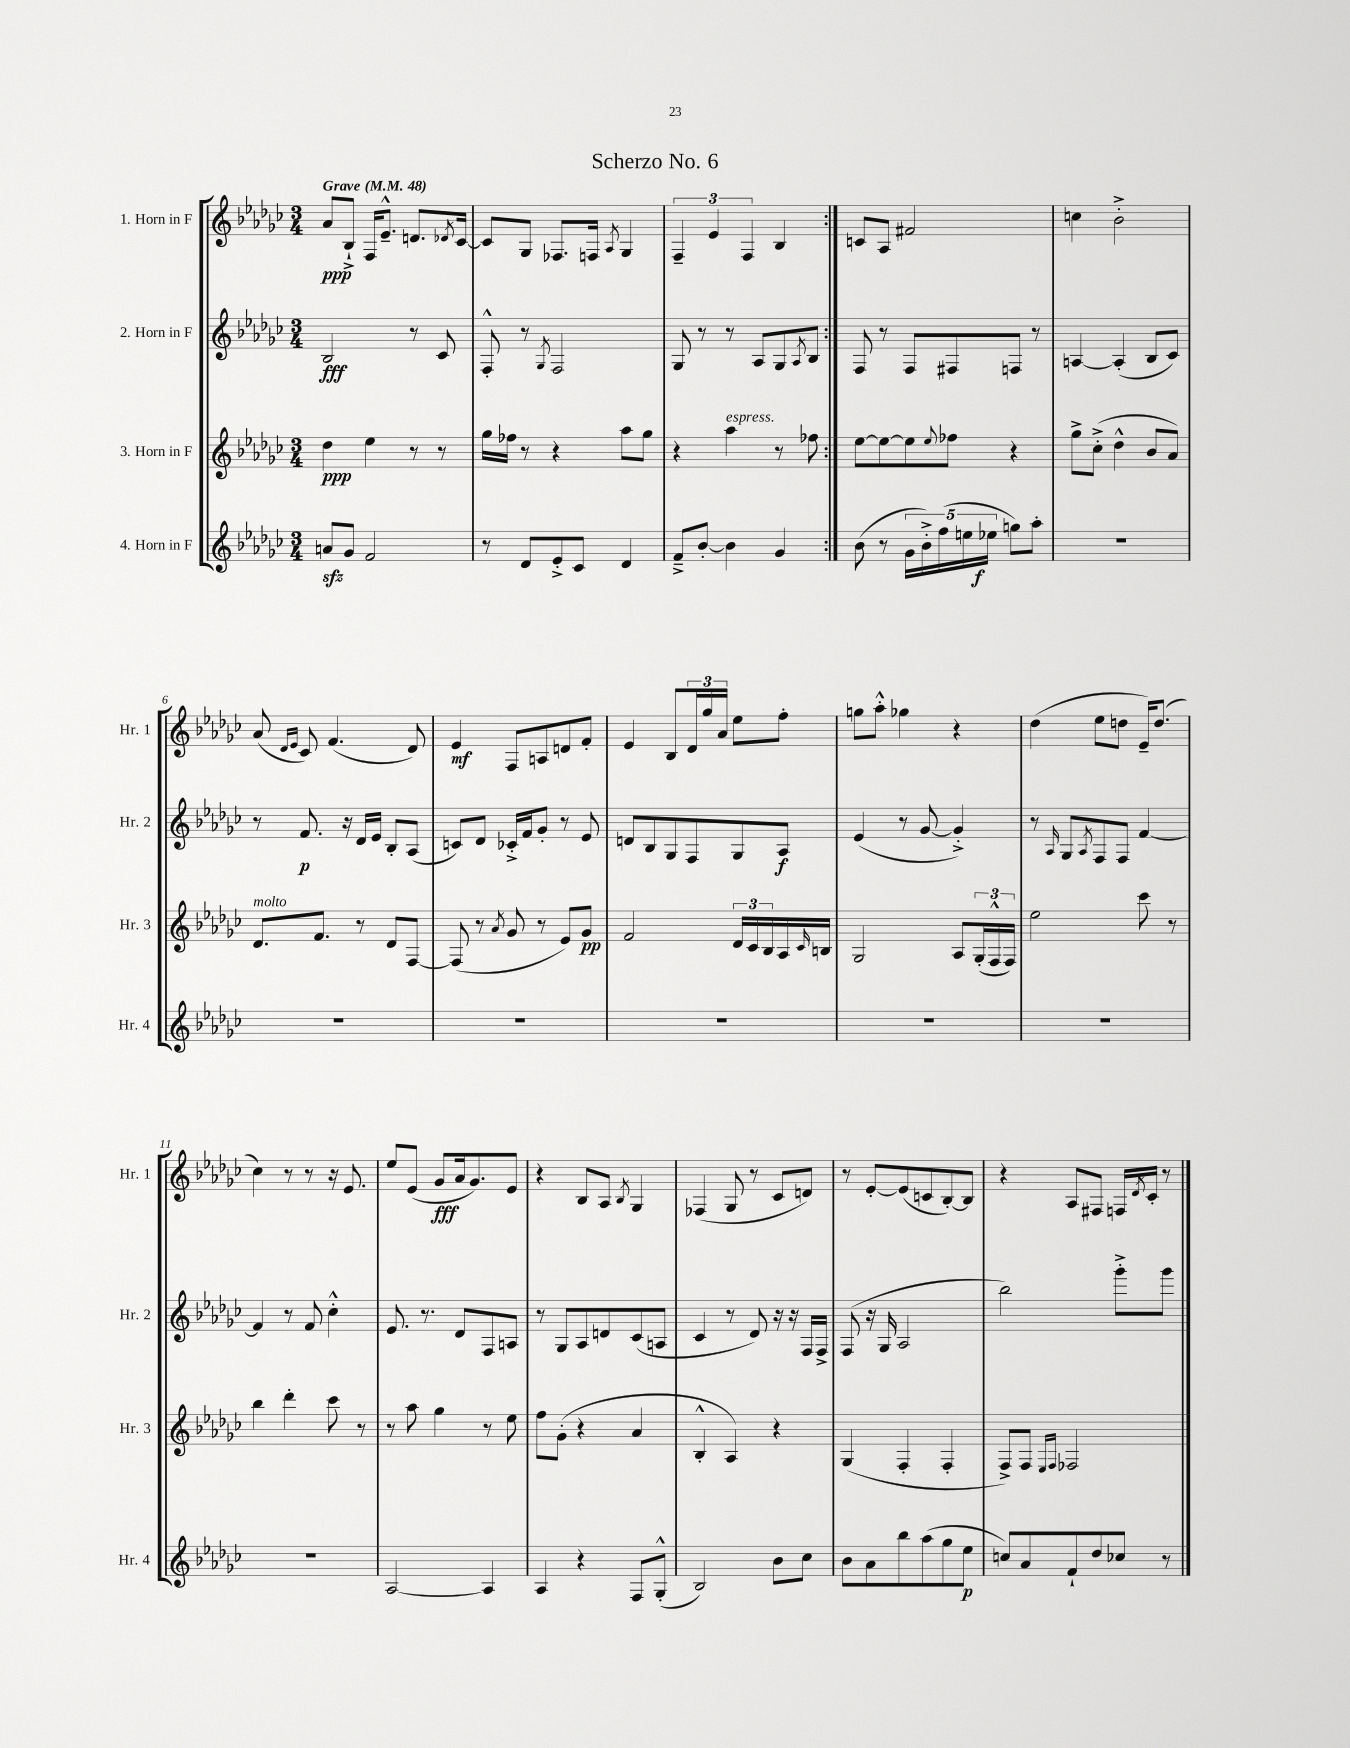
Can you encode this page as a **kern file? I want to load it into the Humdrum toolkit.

**kern	**dynam	**kern	**dynam	**kern	**dynam	**kern	**dynam
*part4	*part4	*part3	*part3	*part2	*part2	*part1	*part1
*staff4	*staff4	*staff3	*staff3	*staff2	*staff2	*staff1	*staff1
*I"4. Horn in F	*	*I"3. Horn in F	*	*I"2. Horn in F	*	*I"1. Horn in F	*
*I'Hr. 4	*	*I'Hr. 3	*	*I'Hr. 2	*	*I'Hr. 1	*
*clefG2	*	*clefG2	*	*clefG2	*	*clefG2	*
*k[b-e-a-d-g-c-]	*	*k[b-e-a-d-g-c-]	*	*k[b-e-a-d-g-c-]	*	*k[b-e-a-d-g-c-]	*
*M3/4	*	*M3/4	*	*M3/4	*	*M3/4	*
*MM48	*	*MM48	*	*MM48	*	*MM48	*
=1	=1	=1	=1	=1	=1	=1	=1
!	!	!	!	!	!	!LO:TX:a:B:t=Grave	!
8anzz/L	.	4dd-\	ppp	2B-/	fff	8a-/L	ppp
8g-/J	.	.	.	.	.	8B-`^/J	.
2f/	.	4ee-\	.	.	.	16F/KL	.
.	.	.	.	.	.	8.e-~^^/J	.
.	.	8r	.	8r	.	8.dn/L	.
.	.	8r	.	8c-/	.	.	.
.	.	.	.	.	.	8qd-X/	.
.	.	.	.	.	.	[16c-/Jk	.
=2	=2	=2	=2	=2	=2	=2	=2
8r	.	16gg-\LL	.	8F'^^/	.	8c-/L]	.
.	.	16ff-X\JJ	.	.	.	.	.
8d-/L	.	8r	.	8r	.	8G-/J	.
.	.	.	.	8qG-/	.	.	.
8e-'^/	.	4r	.	2F/	.	8.F-X/L	.
8c-/J	.	.	.	.	.	.	.
.	.	.	.	.	.	16Fn/Jk	.
.	.	.	.	.	.	8qA-/	.
4d-/	.	8aa-\L	.	.	.	4G-/	.
.	.	8gg-\J	.	.	.	.	.
=3	=3	=3	=3	=3	=3	=3	=3
8f~^/L	.	4r	.	8G-/	.	6F~/	.
[8b-'/J	.	.	.	8r	.	.	.
.	.	.	.	.	.	6e-/	.
!	!	!LO:TX:a:i:t=espress.	!	!	!	!	!
4b-\]	.	4aa-\	.	8r	.	.	.
.	.	.	.	.	.	6F/	.
.	.	.	.	8A-/L	.	.	.
4g-/	.	8r	.	8G-/	.	4B-/	.
.	.	.	.	8qA-/	.	.	.
.	.	8ff-X\	.	8B-/J	.	.	.
=4:|!	=4:|!	=4:|!	=4:|!	=4:|!	=4:|!	=4:|!	=4:|!
(8b-\	.	[8ee-\L	.	8F/	.	8cn/L	.
8r	.	8ee-\_	.	8r	.	8A-/J	.
20g-\LL	.	8ee-\]	.	8F/L	.	2f#X/	.
20b-'^\)	.	.	.	.	.	.	.
(20ff\	.	.	.	.	.	.	.
.	.	8qqee-/	.	.	.	.	.
.	.	8ff-X\J	.	8F#X/	.	.	.
20een\	.	.	.	.	.	.	.
20ee-X\JJ	f	.	.	.	.	.	.
8ggn\L)	.	4r	.	8Fn/J	.	.	.
8aa-'\J	.	.	.	8r	.	.	.
=5	=5	=5	=5	=5	=5	=5	=5
2.r	.	8gg-^\L	.	[4An/	.	4ccn\	.
.	.	(8cc-'^\J	.	.	.	.	.
.	.	4dd-^^\	.	(4A'/]	.	2b-'^\	.
.	.	8b-/L	.	8B-/L	.	.	.
.	.	8a-/J)	.	8c-/J)	.	.	.
!!LO:LB:g=z
=6	=6	=6	=6	=6	=6	=6	=6
!	!	!LO:TX:a:i:t=molto	!	!	!	!	!
2.r	.	8.d-/L	.	8r	.	(8a-/	.
.	.	.	.	.	.	16qqd-/LL	.
.	.	.	.	.	.	16qqe-/JJ	.
.	.	.	.	8.f/	p	8c-/)	.
.	.	8.f/J	.	.	.	.	.
.	.	.	.	.	.	(4.f/	.
.	.	.	.	16r	.	.	.
.	.	8r	.	16d-/LL	.	.	.
.	.	.	.	16e-/JJ	.	.	.
.	.	8d-/L	.	8B-'/L	.	.	.
.	.	[8F/J	.	(8A-/J	.	8d-/)	.
=7	=7	=7	=7	=7	=7	=7	=7
2.r	.	(8F/]	.	8cn/L)	.	4e-/	mf
.	.	8r	.	8d-/J	.	.	.
.	.	8qa-/	.	.	.	.	.
.	.	8g-/	.	16c-X'^/LL	.	8F/L	.
.	.	.	.	16f/J	.	.	.
.	.	8r	.	8g-'/J	.	8An/	.
.	.	8e-/L)	.	8r	.	8dn/	.
.	.	8g-/J	pp	8e-/	.	8f'/J	.
=8	=8	=8	=8	=8	=8	=8	=8
2.r	.	2f/	.	8dn/L	.	4e-/	.
.	.	.	.	8B-/	.	.	.
.	.	.	.	8G-/	.	8B-/L	.
.	.	.	.	8F/	.	24d-/L	.
.	.	.	.	.	.	24gg-/	.
.	.	.	.	.	.	24a-/JJ	.
.	.	24d-/LL	.	8G-/	.	8ee-\L	.
.	.	24c-/	.	.	.	.	.
.	.	24B-/	.	.	.	.	.
.	.	16A-/	.	8A-/J	f	8ff'\J	.
.	.	16qqc-/	.	.	.	.	.
.	.	16Bn/JJ	.	.	.	.	.
=9	=9	=9	=9	=9	=9	=9	=9
2.r	.	2G-/	.	(4e-/	.	8ggn\L	.
.	.	.	.	.	.	8aa-'^^\J	.
.	.	.	.	8r	.	4gg-X\	.
.	.	.	.	[8g-/	.	.	.
.	.	8A-/L	.	4g-'^/])	.	4r	.
.	.	(24G-'/L	.	.	.	.	.
.	.	24F^^/	.	.	.	.	.
.	.	24F/JJ)	.	.	.	.	.
=10	=10	=10	=10	=10	=10	=10	=10
2.r	.	2ee-\	.	8r	.	(4dd-\	.
.	.	.	.	16qqA-/	.	.	.
.	.	.	.	8G-/L	.	.	.
.	.	.	.	8qA-/	.	.	.
.	.	.	.	8F/	.	8ee-\L	.
.	.	.	.	8F/J	.	8ddn\J	.
.	.	8ccc-\	.	[4f/	.	16e-~/KL)	.
.	.	.	.	.	.	(8.dd/J	.
.	.	8r	.	.	.	.	.
!!LO:LB:g=z
=11	=11	=11	=11	=11	=11	=11	=11
2.r	.	4bb-\	.	4f/]	.	4cc-\)	.
.	.	4ddd-'\	.	8r	.	8r	.
.	.	.	.	8f/	.	8r	.
.	.	8ccc-\	.	4cc-'^^\	.	16r	.
.	.	.	.	.	.	8.e-/	.
.	.	8r	.	.	.	.	.
=12	=12	=12	=12	=12	=12	=12	=12
[2A-/	.	8r	.	8.e-/	.	8ee-/L	.
.	.	8aa-\	.	.	.	(8e-/J	.
.	.	.	.	8.r	.	.	.
.	.	4gg-\	.	.	.	8g-/L	fff
.	.	.	.	8d-/L	.	16a-/k	.
.	.	.	.	.	.	8.g-/)	.
4A-/]	.	8r	.	8F/	.	.	.
.	.	8ee-\	.	8An/J	.	8e-/J	.
=13	=13	=13	=13	=13	=13	=13	=13
4A-/	.	8ff\L	.	8r	.	4r	.
.	.	(8g-'\J	.	8G-/L	.	.	.
4r	.	4r	.	8A-/	.	8B-/L	.
.	.	.	.	8dn/	.	8A-/J	.
.	.	.	.	.	.	8qB-/	.
8F/L	.	4a-/	.	(8c-/	.	4G-/	.
(8G-'^^/J	.	.	.	8An/J	.	.	.
=14	=14	=14	=14	=14	=14	=14	=14
2B-/)	.	4B-'^^/	.	4c-/	.	(4F-X/	.
.	.	4A-/)	.	8r	.	8G-/	.
.	.	.	.	8d-/)	.	8r	.
8b-\L	.	4r	.	16r	.	8c-/L	.
.	.	.	.	16r	.	.	.
8cc-\J	.	.	.	16F/LL	.	8dn/J)	.
.	.	.	.	16F^/JJ	.	.	.
=15	=15	=15	=15	=15	=15	=15	=15
8b-\L	.	(4G-/	.	(8F/	.	8r	.
8a-\	.	.	.	16r	.	[8e-'/L	.
.	.	.	.	16G-/	.	.	.
8bb-\	.	4F'/	.	2A-/	.	(8e-/]	.
(8aa-\	.	.	.	.	.	8cn/	.
8gg-\	.	4F'/	.	.	.	[8B-'/)	.
8ee-\J	p	.	.	.	.	8B-/J]	.
=16	=16	=16	=16	=16	=16	=16	=16
8ccn/L)	.	8F^/L)	.	2bb-\)	.	4r	.
8a-/	.	8F/J	.	.	.	.	.
.	.	16qqE-/LL	.	.	.	.	.
.	.	16qqF/JJ	.	.	.	.	.
8f`/	.	2F-X/	.	.	.	8A-/L	.
8dd-/	.	.	.	.	.	8F#X/J	.
8cc-X/J	.	.	.	8ggg-'^\L	.	16Fn/LL	.
.	.	.	.	.	.	8qd-/	.
.	.	.	.	.	.	16c-'/JJ	.
8r	.	.	.	8ggg-\J	.	8r	.
==	==	==	==	==	==	==	==
*-	*-	*-	*-	*-	*-	*-	*-
